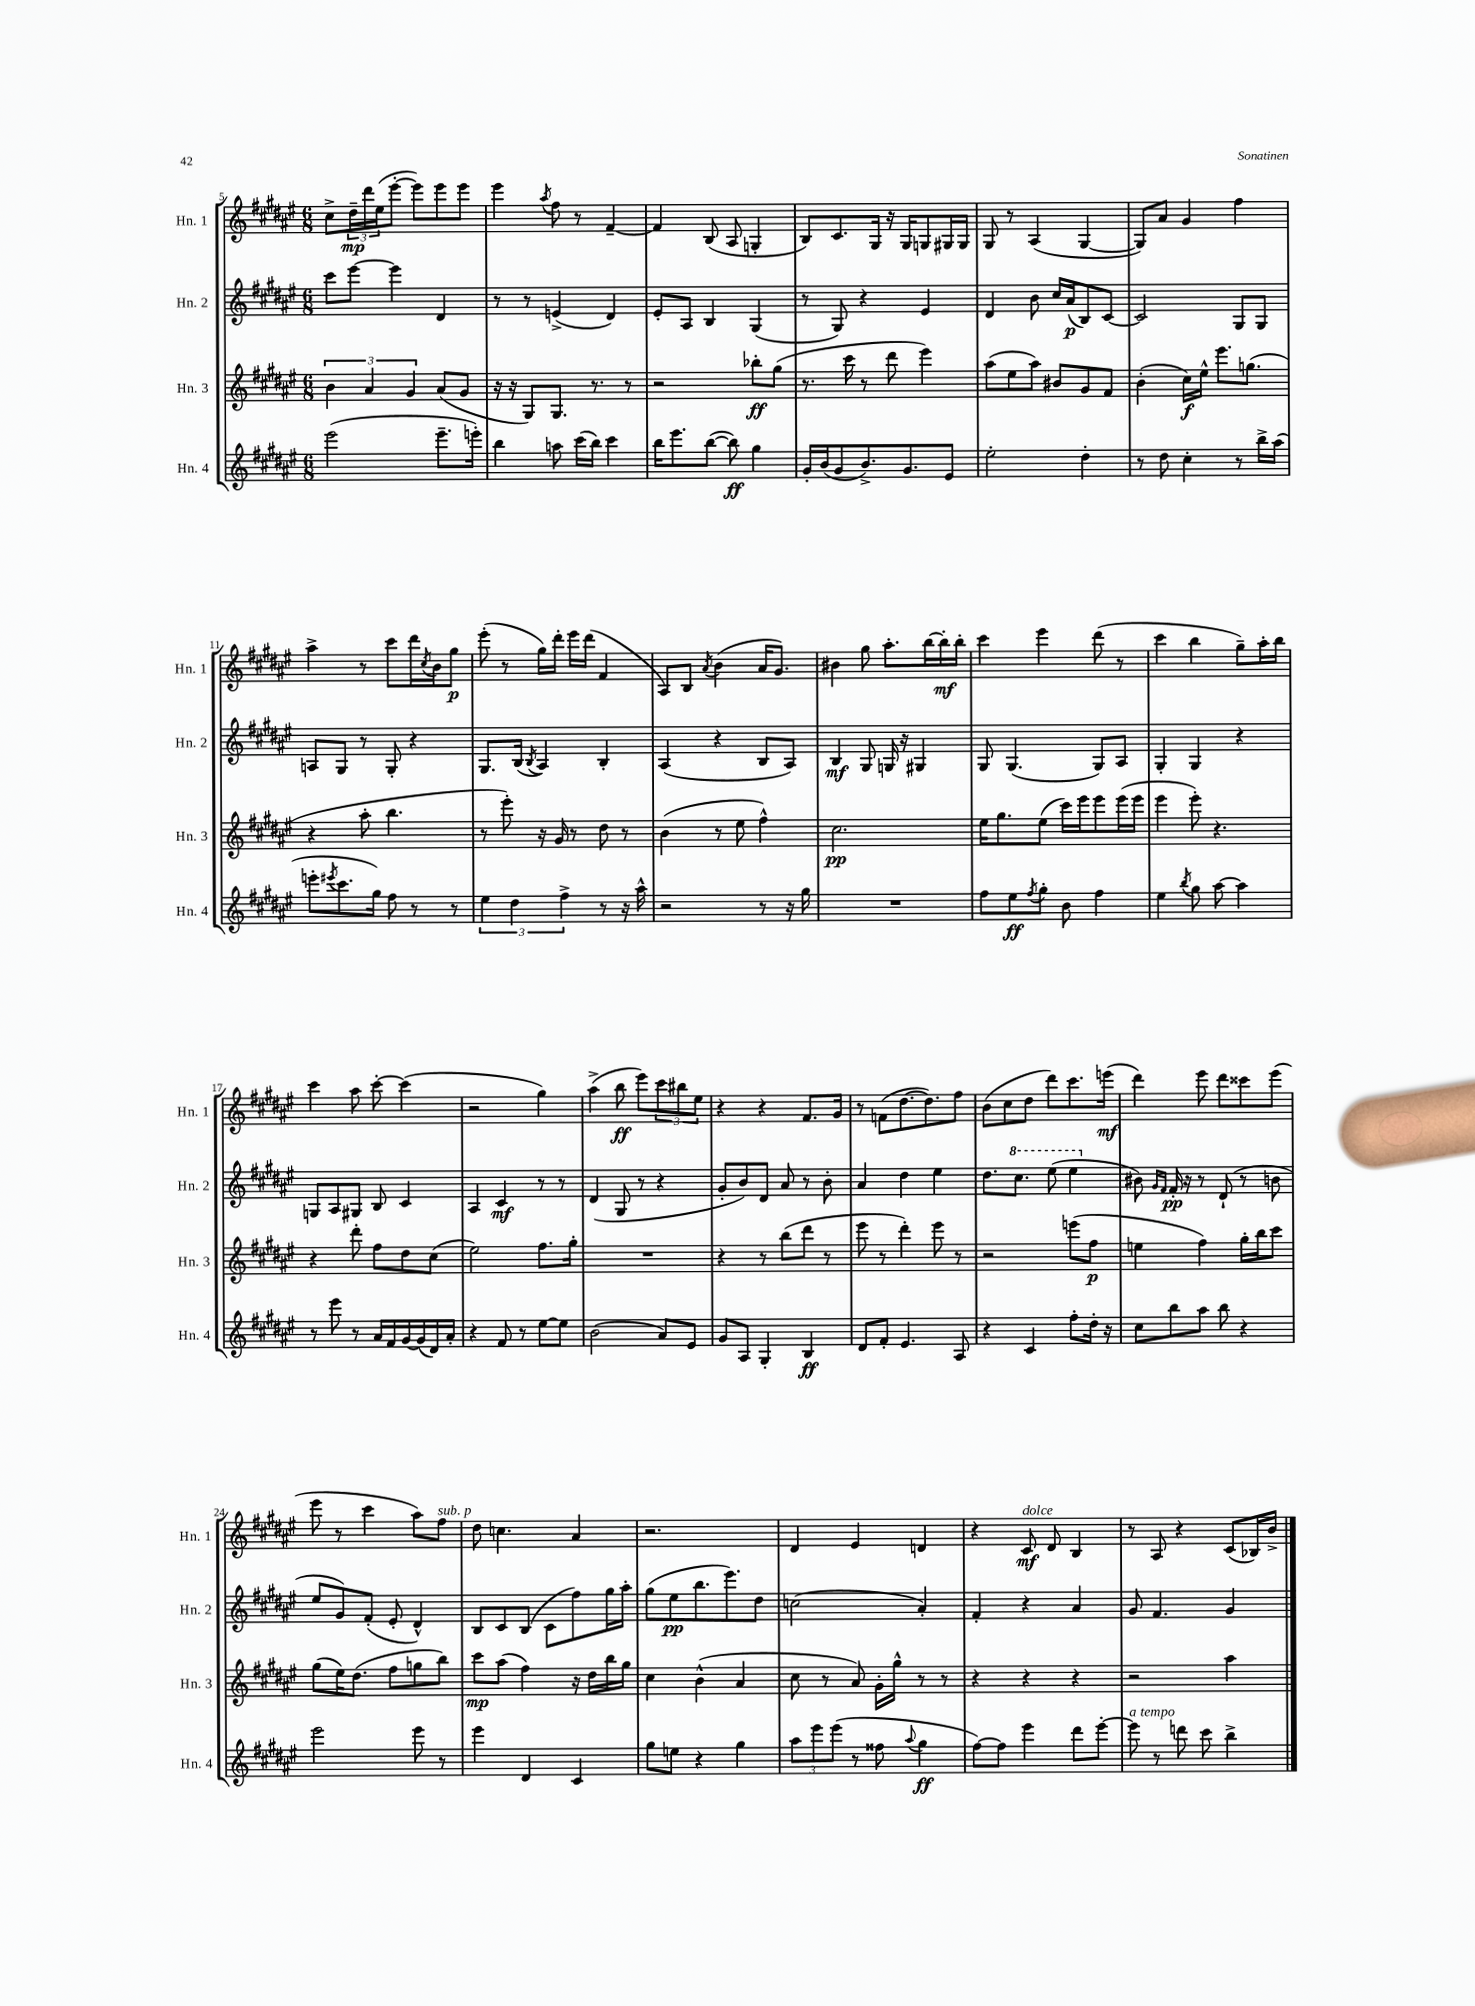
<<
\new StaffGroup <<
\new Staff = "s0" \with { instrumentName = "Hn. 1" shortInstrumentName = "Hn. 1" } {
    \clef treble \key fis \major \numericTimeSignature \time 6/8
    cis''8-> \tuplet 3/2 { dis''16--\mp dis'''16 eis''16( } eis'''8~-. eis'''8) eis'''8 eis'''8 |
    eis'''4 \acciaccatura { ais''8 } fis''8 r8 fis'4~-- |
    fis'4 b8( ais8 g4-. |
    b8) cis'8. gis16 r16 gis16 g8 gis16 gis16 |
    gis8 r8 ais4( gis4~ |
    gis8) ais'8 gis'4 fis''4 |
    ais''4-> r8 cis'''8 dis'''16 \acciaccatura { cis''8 } b'16 gis''8\p |
    eis'''8-.( r8 gis''16) dis'''16-. eis'''16 dis'''16( fis'4 |
    ais8) b8 \acciaccatura { ais'8 } b'4( ais'16 gis'8.) |
    bis'4 gis''8 ais''8.-. b''16~ b''16-.\mf b''16-. |
    cis'''4 eis'''4 dis'''8( r8 |
    cis'''4 b''4 gis''8--) ais''16-. b''16 |
    cis'''4 ais''8 cis'''8~-. cis'''4( |
    r2 gis''4) |
    ais''4->( b''8\ff eis'''8) \tuplet 3/2 { cis'''8 bis''8 eis''8 } |
    r4 r4 fis'8. gis'16 |
    r8 f'8( dis''8.~ dis''8.) fis''8 |
    b'8( cis''8 dis''8 dis'''8) cis'''8. e'''16\mf( |
    dis'''4) eis'''8 dis'''8 cisis'''8 eis'''8( |
    eis'''8 r8 cis'''4 ais''8) fis''8^\markup { \italic "sub. p" } |
    dis''8 c''4. ais'4 |
    r2. |
    dis'4 eis'4 d'4 |
    r4 cis'8\mf^\markup { \italic "dolce" } dis'8 b4 |
    r8 ais8 r4 cis'8( bes16) b'16-> \bar "|." |
}
\new Staff = "s1" \with { instrumentName = "Hn. 2" shortInstrumentName = "Hn. 2" } {
    \clef treble \key fis \major \numericTimeSignature \time 6/8
    cis'''8 eis'''8~ eis'''4 dis'4 |
    r8 r8 e'4->( dis'4) |
    eis'8-. ais8 b4 gis4( |
    r8 gis8) r4 eis'4 |
    dis'4 b'8 cis''16 ais'16\p( b8) cis'8~ |
    cis'2 gis8 gis8 |
    a8 gis8 r8 gis8-. r4 |
    gis8. b16( \acciaccatura { b8 } ais4) b4-. |
    ais4( r4 b8 ais8) |
    b4\mf gis8 g16 r16 gis4 |
    gis8 gis4.( gis8) ais8 |
    gis4-. gis4 r4 |
    g8 ais8 gis8 b8 cis'4 |
    ais4 cis'4\mf r8 r8 |
    dis'4( gis8 r8 r4 |
    gis'8-. b'8) dis'8 ais'8 r8 b'8-. |
    ais'4 dis''4 eis''4 |
    dis''8. \ottava #1 cis'''8. eis'''8( eis'''4 \ottava #0 |
    bis'8) \grace { gis'16 fis'16 } fis'16-.\pp r16 r8 dis'8-!( r8 b'8 |
    eis''8 gis'8) fis'8-.( eis'8-. dis'4-^) |
    b8 cis'8 b8( cis'8 fis''8) gis''16 ais''16-. |
    gis''8( eis''8\pp b''8. eis'''8.) dis''8 |
    c''2( ais'4-.) |
    fis'4-. r4 ais'4 |
    gis'8 fis'4. gis'4 \bar "|." |
}
\new Staff = "s2" \with { instrumentName = "Hn. 3" shortInstrumentName = "Hn. 3" } {
    \clef treble \key fis \major \numericTimeSignature \time 6/8
    \tuplet 3/2 { b'4 ais'4 gis'4 } ais'8( gis'8 |
    r16 r16 gis8) gis8. r8. r8 |
    r2 bes''8-.\ff gis''8( |
    r8. cis'''16 r8 dis'''8 eis'''4) |
    ais''8( eis''8 ais''8) bis'8 gis'8 fis'8 |
    b'4-.( cis''16\f) eis''16-^ eis'''8. g''8.( |
    r4 ais''8-. b''4. |
    r8 eis'''8-.) r16 gis'16 r8 dis''8 r8 |
    b'4( r8 eis''8 fis''4-^) |
    cis''2.\pp |
    eis''16 gis''8. eis''8( cis'''16) eis'''16 eis'''8 eis'''16( eis'''16 |
    eis'''4 eis'''8-.) r4. |
    r4 dis'''8-. fis''8 dis''8 cis''8( |
    eis''2) fis''8. gis''16-. |
    R2. |
    r4 r8 b''8( dis'''8 r8 |
    eis'''8 r8 dis'''4-.) eis'''8 r8 |
    r2 e'''8( fis''8\p |
    e''4 fis''4) gis''16-. b''16 cis'''8 |
    gis''8( eis''16) dis''8.( fis''8 g''8 b''8) |
    cis'''8\mp ais''8( fis''4) r16 dis''16 b''16 gis''16 |
    cis''4 b'4-^( ais'4 |
    cis''8 r8 ais'8) gis'16-. gis''16-^ r8 r8 |
    r4 r4 r4 |
    r2 ais''4 \bar "|." |
}
\new Staff = "s3" \with { instrumentName = "Hn. 4" shortInstrumentName = "Hn. 4" } {
    \clef treble \key fis \major \numericTimeSignature \time 6/8
    eis'''2( eis'''8.-- e'''16-.) |
    b''4 a''8 cis'''16( b''16) cis'''4 |
    b''16 eis'''8. b''8~( b''8\ff) gis''4 |
    gis'16-. b'16( gis'8 b'8.->) gis'8. eis'8 |
    eis''2-. dis''4-. |
    r8 dis''8 cis''4-. r8 b''16-> ais''16( |
    e'''8-. \acciaccatura { eis'''8 } cis'''8. gis''16) fis''8 r8 r8 |
    \tuplet 3/2 { eis''4 dis''4 fis''4-> } r8 r16 ais''16-^ |
    r2 r8 r16 gis''16 |
    R2. |
    fis''8 eis''8\ff \acciaccatura { fis''8 } gis''8-. b'8 fis''4 |
    eis''4 \acciaccatura { b''8 } gis''8 ais''8~ ais''4 |
    r8 eis'''8 r8 ais'16 fis'16 gis'16~ gis'16( dis'16) ais'16-. |
    r4 fis'8 r8 eis''8~ eis''8 |
    b'2( ais'8) eis'8 |
    gis'8 ais8 gis4-. b4\ff |
    dis'8 fis'8-. eis'4. ais8 |
    r4 cis'4 fis''8-. dis''16-. r16 |
    cis''8 b''8 ais''8 b''8 r4 |
    eis'''2 eis'''8 r8 |
    eis'''4 dis'4 cis'4 |
    gis''8 e''8 r4 gis''4 |
    \tuplet 3/2 { ais''8 eis'''8 eis'''8( } r8 fisis''8 \appoggiatura { ais''8 } gis''4\ff |
    fis''8~) fis''8 eis'''4 dis'''8 eis'''8~-. |
    eis'''8^\markup { \italic "a tempo" } r8 d'''8 cis'''8 b''4-> \bar "|." |
}
>>
>>
\layout { \context { \Score currentBarNumber = #5 } }
